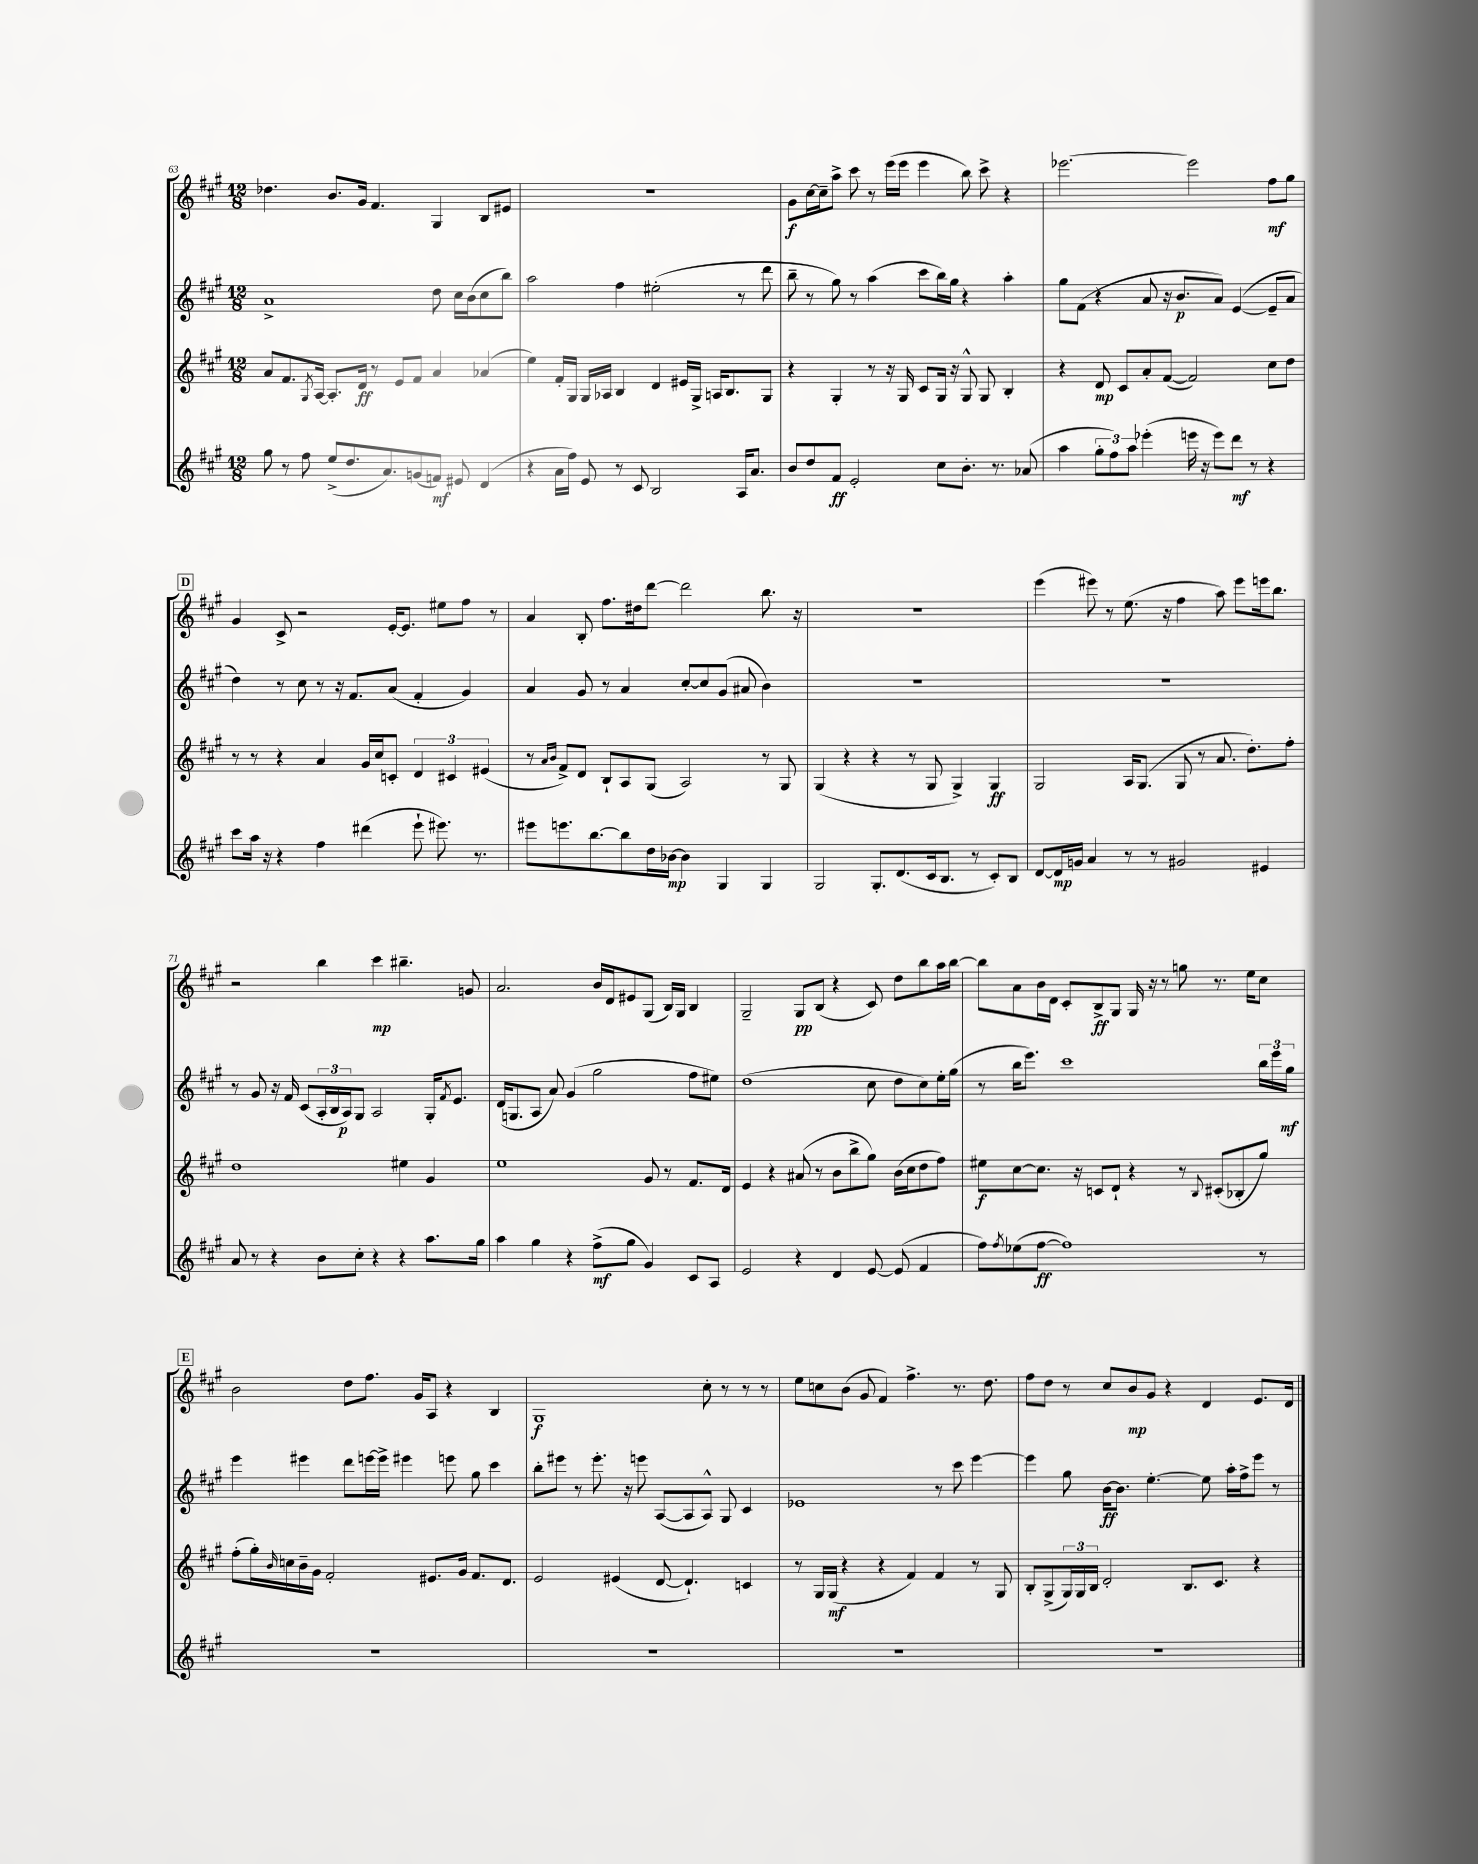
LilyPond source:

<<
\new StaffGroup <<
\new Staff = "s0" {
    \clef treble \key a \major \numericTimeSignature \time 12/8
    des''4. b'8. gis'16 fis'4. gis4 b8 eis'8 |
    R1. |
    gis'8\f cis''16~ cis''16-- a''8-> cis'''8 r8 e'''16( e'''16 e'''4 b''8) cis'''8-> r4 |
    ees'''2.~ ees'''2 fis''8\mf gis''8 |
    \mark \markup { \box "D" } gis'4 cis'8-> r2 e'16~-. e'8. eis''8 fis''8 r8 |
    a'4 b8-. fis''8. dis''16 d'''8~ d'''2 b''8. r16 |
    R1. |
    e'''4( eis'''8) r8 e''8.( r16 fis''4 a''8) eis'''8 e'''16 b''8. |
    r2 b''4 cis'''4\mp bis''4.-- g'8 |
    a'2. b'16 d'16 eis'8 gis8( b16) gis16 b4 |
    gis2-- gis8\pp b8( r4 cis'8) d''8 b''8 a''16 b''16~ |
    b''8 a'8 b'16 d'16 cis'8-. b8->\ff gis8 gis16 r16 r8 g''8 r8. e''16 cis''8 |
    \mark \markup { \box "E" } b'2 d''8 fis''8. gis'16 a8 r4 b4 |
    gis1\f cis''8-. r8 r8 r8 |
    e''8 c''8 b'8( gis'8 fis'4) fis''4.-> r8. d''8. |
    fis''8 d''8 r8 cis''8 b'8\mp gis'8 r4 d'4 e'8. d'16 \bar "|." |
}
\new Staff = "s1" {
    \clef treble \key a \major \numericTimeSignature \time 12/8
    a'1-> d''8 cis''16 b'16( cis''8 b''8) |
    a''2 fis''4 eis''2-.( r8 d'''8 |
    b''8-- r8 gis''8) r8 a''4( cis'''8 b''16) gis''16 r4 a''4-. |
    gis''8 fis'8( r4 a'8 r16 b'8.\p a'8) e'4~( e'8-- a'8 |
    \mark \markup { \box "D" } d''4) r8 cis''8 r8 r16 fis'8. a'8( fis'4-. gis'4) |
    a'4 gis'8 r8 a'4 cis''8~-. cis''8 gis'8( ais'8 b'4) |
    R1. |
    R1. |
    r8 gis'8 r16 fis'16 cis'8( \tuplet 3/2 { a16-. b16 a16\p) } gis8 a2 gis16-. \acciaccatura { fis'8 } e'8. |
    d'16( g8. a8 a'8) gis'4( gis''2 fis''8 eis''8) |
    d''1( cis''8 d''8 cis''8) e''16-. gis''16( |
    r8 b''16 e'''8.) cis'''1 \tuplet 3/2 { b''16 e'''16 gis''16\mf } |
    \mark \markup { \box "E" } e'''4 eis'''4 d'''8 e'''16~ e'''16-> eis'''4 e'''8 gis''8 cis'''4 |
    b''8-. eis'''8 r8 eis'''8.-. r16 e'''8 a8~( a8 a8-^) gis8 cis'4 |
    ees'1 r8 cis'''8 e'''4~ |
    e'''4 gis''8 b'16~\ff b'8. e''4.~-. e''8 a''16-. fis''16-> e'''8 r8 \bar "|." |
}
\new Staff = "s2" {
    \clef treble \key a \major \numericTimeSignature \time 12/8
    a'8 fis'8. \acciaccatura { gis8 } a16~ a8.-. d'16\ff r8 e'8 fis'8 a'4 aes'4( |
    e''4) fis'16-. gis16 gis16 aes16 b4 d'4 eis'16 gis16-> a16 b8. gis8 |
    r4 gis4-. r8 r16 gis16 cis'8 gis16 r16 gis8-^ gis8 b4-. |
    r4 d'8\mp cis'8 a'8-. fis'8~( fis'2) cis''8 d''8 |
    \mark \markup { \box "D" } r8 r8 r4 a'4 gis'16 cis''16 c'8-. \tuplet 3/2 { d'4 cis'4 eis'4( } |
    r8 \grace { a'16 b'16 } fis'8->) d'8 b8-! a8 gis8( a2) r8 gis8 |
    gis4( r4 r4 r8 gis8 gis4->) gis4\ff |
    gis2 a16 gis8.( gis8 r8 a'8. d''8.-.) fis''8-. |
    d''1 eis''4 gis'4 |
    e''1 gis'8 r8 fis'8. d'16 |
    e'4 r4 ais'8( r8 b'8 b''8-> gis''8) b'16( cis''16 d''8 fis''8) |
    eis''8\f cis''8~ cis''8. r16 c'8 d'8-! r4 r8 \appoggiatura { b8 } cis'8-.( bes8-. gis''8) |
    \mark \markup { \box "E" } fis''8-.( gis''16-.) \grace { b'16 } c''16 b'16-- gis'16 fis'2-. eis'8. gis'16 fis'8. d'8. |
    e'2 eis'4( d'8~ d'4.-!) c'4 |
    r8 gis16 gis16\mf( r4 r4 fis'4) fis'4 r8 gis8 |
    b8-. gis8->( \tuplet 3/2 { gis16) gis16 b16 } d'2-. b8. cis'8. r4 \bar "|." |
}
\new Staff = "s3" {
    \clef treble \key a \major \numericTimeSignature \time 12/8
    gis''8 r8 fis''8 e''8->( d''8. a'8.) g'8( f'8\mf) eis'8 d'4( |
    r4 a'16 fis''16) e'8 r8 cis'8 b2 a16 a'8. |
    b'8 d''8 fis'8\ff e'2-. cis''8 b'8.-. r8. aes'8( |
    a''4 \tuplet 3/2 { gis''8-. fis''8) a''8 } ees'''4-.( e'''16 r16 e'''8) d'''8\mf r8 r4 |
    \mark \markup { \box "D" } cis'''8 a''16 r16 r4 fis''4 dis'''4( e'''8-! eis'''8.) r8. |
    eis'''8 e'''8. b''8.~ b''8 d''16 bes'16~\mp bes'4 gis4 gis4 |
    gis2 gis8.-. d'8.( cis'16 b8. r8 cis'8-.) b8 |
    d'8~ d'16\mp g'16 a'4 r8 r8 gis'2 eis'4 |
    a'8 r8 r4 b'8 cis''8-. r4 r4 a''8. gis''16 |
    a''4 gis''4 r4 fis''8->\mf( gis''8 gis'4) cis'8 a8 |
    e'2 r4 d'4 e'8~ e'8( fis'4 |
    fis''8) \acciaccatura { fis''8 } ees''8( fis''8~\ff fis''1) r8 |
    \mark \markup { \box "E" } R1. |
    R1. |
    R1. |
    R1. \bar "|." |
}
>>
>>
\layout { \context { \Score currentBarNumber = #63 } }
